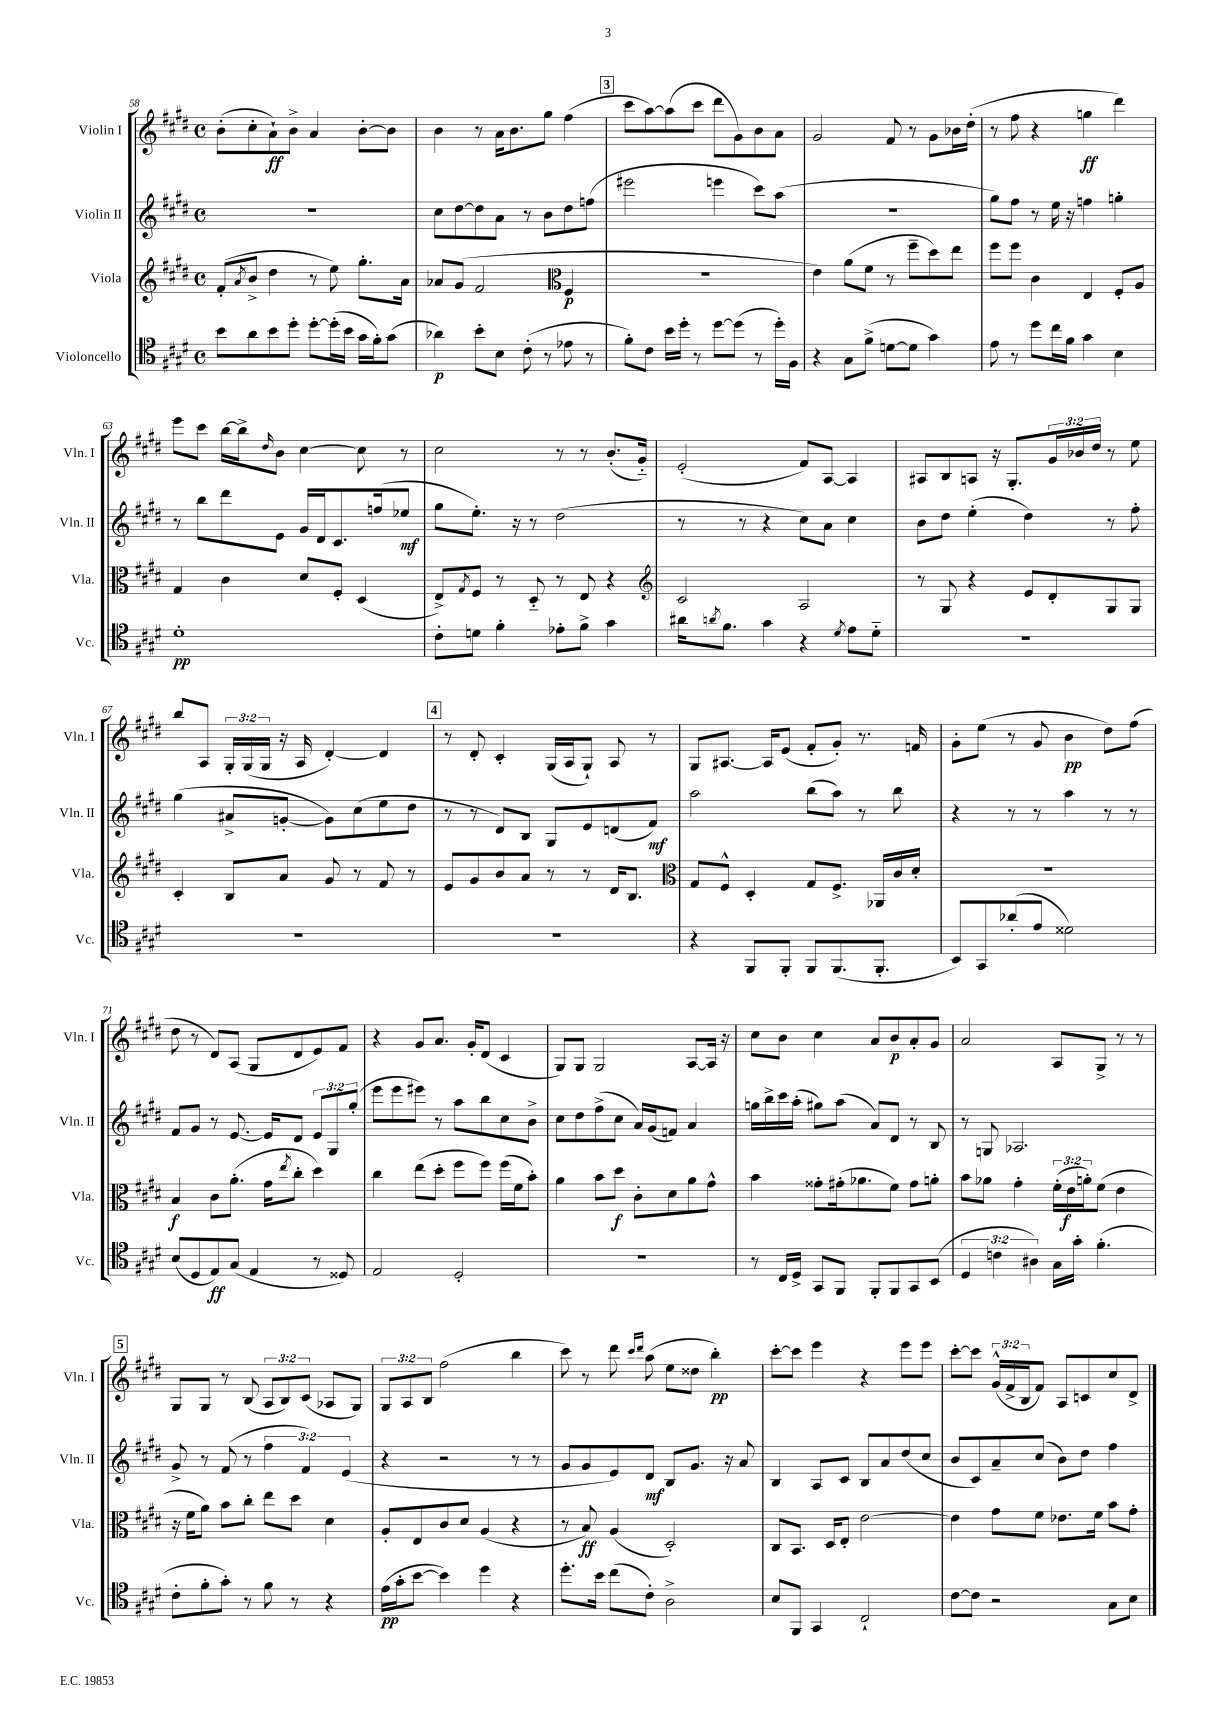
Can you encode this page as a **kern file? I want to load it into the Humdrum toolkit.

**kern	**kern	**kern	**kern
*staff4	*staff3	*staff2	*staff1
*clefC4	*clefG2	*clefG2	*clefG2
*k[f#c#g#d#]	*k[f#c#g#d#]	*k[f#c#g#d#]	*k[f#c#g#d#]
*M4/4	*M4/4	*M4/4	*M4/4
*met(c)	*met(c)	*met(c)	*met(c)
8b\L	(8f#'/L	1r	(8b'\L
.	8qa/	.	.
8a\	8b^/J	.	8cc#'\
8b\	4dd#\	.	8a`\)
8dd#'\J	.	.	8b^\J
[8dd#'\L	8r	.	4a/
(16dd#'\]L	8ee\)	.	.
16b\JJ	.	.	.
16g#\LL	8.gg#'\L	.	[8b'\L
16f#'\J)	.	.	.
(8g#\J	.	.	8b\]J
.	16a\Jk	.	.
=	=	=	=
4a-\)	8a-/L	8cc#\L	4b\
.	(8g#/J	[8dd#\	.
8b'\L	2f#/	8dd#\]	8r
8B\J	.	8a\J	16a\LK
.	.	.	8.b\
(8c#'\	.	8r	.
8r	.	8b\L	8gg#\J
*	*clefC3	*	*
8e-\	4F#/	8dd#\	(4ff#\
8r	.	(8ff\J	.
=	=	=	=
8f#'\L)	1r	2eee#\	8ccc#\L
8c#\J	.	.	[8aa\)
16b\LL	.	.	(8aa\]
16dd#'\JJ	.	.	.
8r	.	.	8ccc#\J
[8dd#\L	.	4eee\	8ddd#\L
(8dd#\]J	.	.	8g#\)
8r	.	8ccc#\L)	8b\
16dd#'\LL)	.	(8aa\J	8a\J
16F#\JJ	.	.	.
=	=	=	=
4r	4e\)	1r	2g#/
8G#\L	(8a\L	.	.
(8f#^\J	8f#\J	.	.
[8d\L	8r	.	8f#/
8d\]J	8ff#~\L	.	8r
4g#\)	8dd#\)	.	8g#\L
.	8ee\J	.	16b-\L
.	.	.	(16dd#'\JJ
=	=	=	=
8e\	8ff#\L	8gg#\L)	8r
8r	8ff#\J	8ff#\J	8ff#\
8dd#\L	4c#\	8r	4r
16cc#\L	.	16ee\	.
16f#\JJ	.	16r	.
4g#\	4E/	4ff\	4gg\
4B\	8F#'/L	4gg'\	4ddd#\)
.	8A/J	.	.
=	=	=	=
1d#'	4G#/	8r	8eee\L
.	.	8bb\L	8ccc#\J
.	4c#\	8ddd#\	[16bb\LL
.	.	.	16bb^\]J
.	.	.	16qqdd#/
.	.	8e\J	8b\J
.	8d#/L	16g#/LL	[4cc#\
.	.	16d#/J	.
.	8F#'/J	8.c#/	.
.	(4D#/	.	8cc#\]
.	.	(16ff/k	.
.	.	8ee-/J	8r
=	=	=	=
8c#'\L	8E^/L)	8gg#\L	2cc#\
.	8qG#/	.	.
8d\J	8F#/J	8.ee'\J)	.
4f#'\	8r	.	.
.	.	16r	.
.	8D#'~/	8r	.
8e-'\L	8r	(2dd#\	8r
8f#^\J	8E/	.	8r
4g#\	4r	.	(8.b'/L
.	.	.	16g#'~/Jk)
=	=	=	=
*	*clefG2	*	*
16a#\LK	2c#/	8r	(2e'/
8qa/	.	.	.
8.f#\J	.	.	.
.	.	8r	.
4g#\	.	4r	.
4r	2A/	8cc#\L)	8f#/L)
.	.	8a\J	[8A/J
8qd#/	.	.	.
8e\L	.	4cc#\	4A/]
8d#'~\J	.	.	.
=	=	=	=
1r	8r	8b\L	8A#/L
.	8G#/	8dd#\J	8B/
.	4r	(4ee'\	8A/J
.	.	.	16r
.	.	.	8.G#'/L
.	8e/L	4dd#\)	.
.	8d#'/	.	24g#/L
.	.	.	24b-/
.	.	.	24dd#/JJ
.	8G#/	8r	8r
.	8G#/J	8ff#'\	8ee\
=	=	=	=
1r	4c#'/	(4gg#\	8bb/L
.	.	.	8A/J
.	8B/L	8a#^/L	24G#'/LL
.	.	.	(24G#/
.	.	.	24G#/JJ
.	8a/J	[8g'/J	16r
.	.	.	16A/
.	8g#/	8g\]L)	[4d#'/)
.	8r	(8cc#\	.
.	8f#/	8ee\	4d#/]
.	8r	8dd#\J	.
=	=	=	=
1r	8e/L	8r	8r
.	8g#/	8r	8d#'/
.	8b/	8d#/L)	4c#'/
.	8a/J	8B/J	.
.	8r	8G#/L	(16G#/LL
.	.	.	16A/J
.	8r	8e/	8G#`/J)
.	16d#/LK	(8d/	8A/
.	8.B/J	.	.
.	.	8f#/J)	8r
=	=	=	=
*	*clefC3	*	*
4r	8G#/L	2aa\	8G#/L
.	8F#^^/J	.	[8.A#/J
8FF#/L	4D#'/	.	.
.	.	.	16A#/]LK
8FF#'/J	.	.	(8e/J
8FF#/L	8G#/L	(8bb\L	8f#'/L
(8.FF#/	8.F#^/J	8aa\J)	8g#'/J)
.	.	8r	8.r
8.FF#'/J	16AA-/LL	.	.
.	16c#/	8bb\	.
.	16d#'/JJ	.	16f/
=	=	=	=
8BB/L)	1r	4r	8g#'\L
8GG#/	.	.	(8ee\J
(8a-'/	.	8r	8r
8e/J	.	8r	8g#/
2d##\)	.	4aa\	4b\
.	.	8r	8dd#\L)
.	.	8r	(8ff#\J
=	=	=	=
(8B/L	4B/	8f#/L	8dd#\
8D#/	.	8g#/J	8r
8E/)	8c#\L	8r	8d#/L)
(8G#/J	(8.a'\J	[8.e/	(8A/J
4E/	.	.	8G#/L
.	16g#\LK	16e/]LK	.
.	8qee/	.	.
.	8cc#'\J	8d#/J	8d#/
8r	4dd#\)	12e/L	8e/)
.	.	12G#/	.
8D##/)	.	.	8f#/J
.	.	(12gg#'/J	.
=	=	=	=
2E/	4cc#\	8eee\L	4r
.	.	8eee\	.
.	(8ee\L	8eee#\J)	8g#/L
.	8dd#'\J	8r	8.a/J
2D#'/	8ff#\L	8aa\L	.
.	.	.	16g#'/LK
.	8ff#\J)	8bb\	(8d#/J
.	(16ff#\LL	8cc#\	4c#/
.	16f#\J	.	.
.	8b'\J)	8b^\J	.
=	=	=	=
1r	4a\	8cc#\L	8G#/L)
.	.	8dd#\	8G#/J
.	8b\L	(8ff#^\	2G#/
.	8dd#\J	8cc#\J	.
.	8c#'\L	16a/LL)	.
.	.	(16g#/J	.
.	8d#\	8f/J)	.
.	8a\	4a/	[8A/L
.	8g#^^\J	.	16A/]Jk
.	.	.	16r
=	=	=	=
8r	4b\	16gg\LL	8cc#\L
.	.	16bb^\	.
16C#/LL	.	16ccc#\	8b\J
16D#^/JJ	.	(16aa'\JJ	.
8GG#/L	8g##'\L	8gg#\L)	4cc#\
8FF#/J	(16g#'\k	(8aa\J	.
.	8.a-\	.	.
8FF#'/L	.	8a/L)	8a/L
8FF#/	8f#\J)	8d#/J	8b/
8GG#/	8g#\L	8r	8a'/
(8BB/J	8a'\J	8B/	8g#/J
=	=	=	=
6D#/	8b\L	8r	2a/
.	8a-\J	8G/	.
6c\	.	.	.
.	4g#'\	2.A-/	.
6A#\)	.	.	.
16G#\LL	(24f#'\LL	.	8A/L
.	24e\	.	.
16g#'\JJ	.	.	.
.	24a'\J)	.	.
(4.f#'\	(8f#\J	.	8G#^/J
.	4e\	.	8r
.	.	.	8r
=	=	=	=
8c#'\L	16r	8g#^/	8G#/L
.	16f#\LK	.	.
8f#'\	8a\J)	8r	8G#/J
8g#'\J)	8b\L	(8f#/	8r
8r	8cc#'\J	8r	(8B/
8f#\	8ee\L	6ff#\	12A/L
.	.	.	12B/)
8r	8dd#\J	.	.
.	.	6f#/)	(12c#/J
4r	4d#\	.	8A-/L
.	.	(6e/	.
.	.	.	8G#/J)
=	=	=	=
(16e\LL	8A'/L	4r	12G#/L
16g#'\J	.	.	.
.	.	.	12A/
[8b\J	8E/	.	.
.	.	.	12B/J
4b\])	8c#/	2r	(2ff#\
.	8d#/J	.	.
4dd#\	(4A/	.	.
4r	4r	8r	4bb\
.	.	8r	.
=	=	=	=
8.dd#'\L	8r	8g#/L	8ccc#\)
.	8B/)	8g#/	8r
16b\Jk	.	.	.
(8cc#\L	(4A/	8e/)	8ddd#\
.	.	.	16qqccc#/LL
.	.	.	16qqddd#/JJ
8c#'\J)	.	8d#/J	(8aa\
2A^\	2D#'/)	8B/L	8ee\L
.	.	8.g#/J	8dd##\J
.	.	.	4bb'\)
.	.	16r	.
.	.	8a/	.
=	=	=	=
8B/L	8C#/L	4B/	[8ccc#'\L
8FF#/J	8.BB/J	.	8ccc#\]J
4GG#/	.	8A/L	4eee\
.	16D#/LK	.	.
.	8E'/J	8c#/J	.
2C#`/	[2e\	8B/L	4r
.	.	8a/	.
.	.	(8dd#/	8eee\L
.	.	8cc#/J	8eee\J
=	=	=	=
[8c#\L	4e\]	8b/L	[8ccc#'\L
8c#\]J	.	8c#/)	8ccc#\]J
2r	8g#\L	8a~/	(24g#^^/LL
.	.	.	24f#^/
.	.	.	24B/J
.	8f#\J	(8cc#/J	8f#/J)
.	8.e-\L	8b\L)	8A/L
.	.	8dd#\J	8c/
.	16f#\Jk	.	.
8G#\L	8b\L	4ff#\	8cc#/
8B\J	8g#'\J	.	8d#^/J
==	==	==	==
*-	*-	*-	*-
